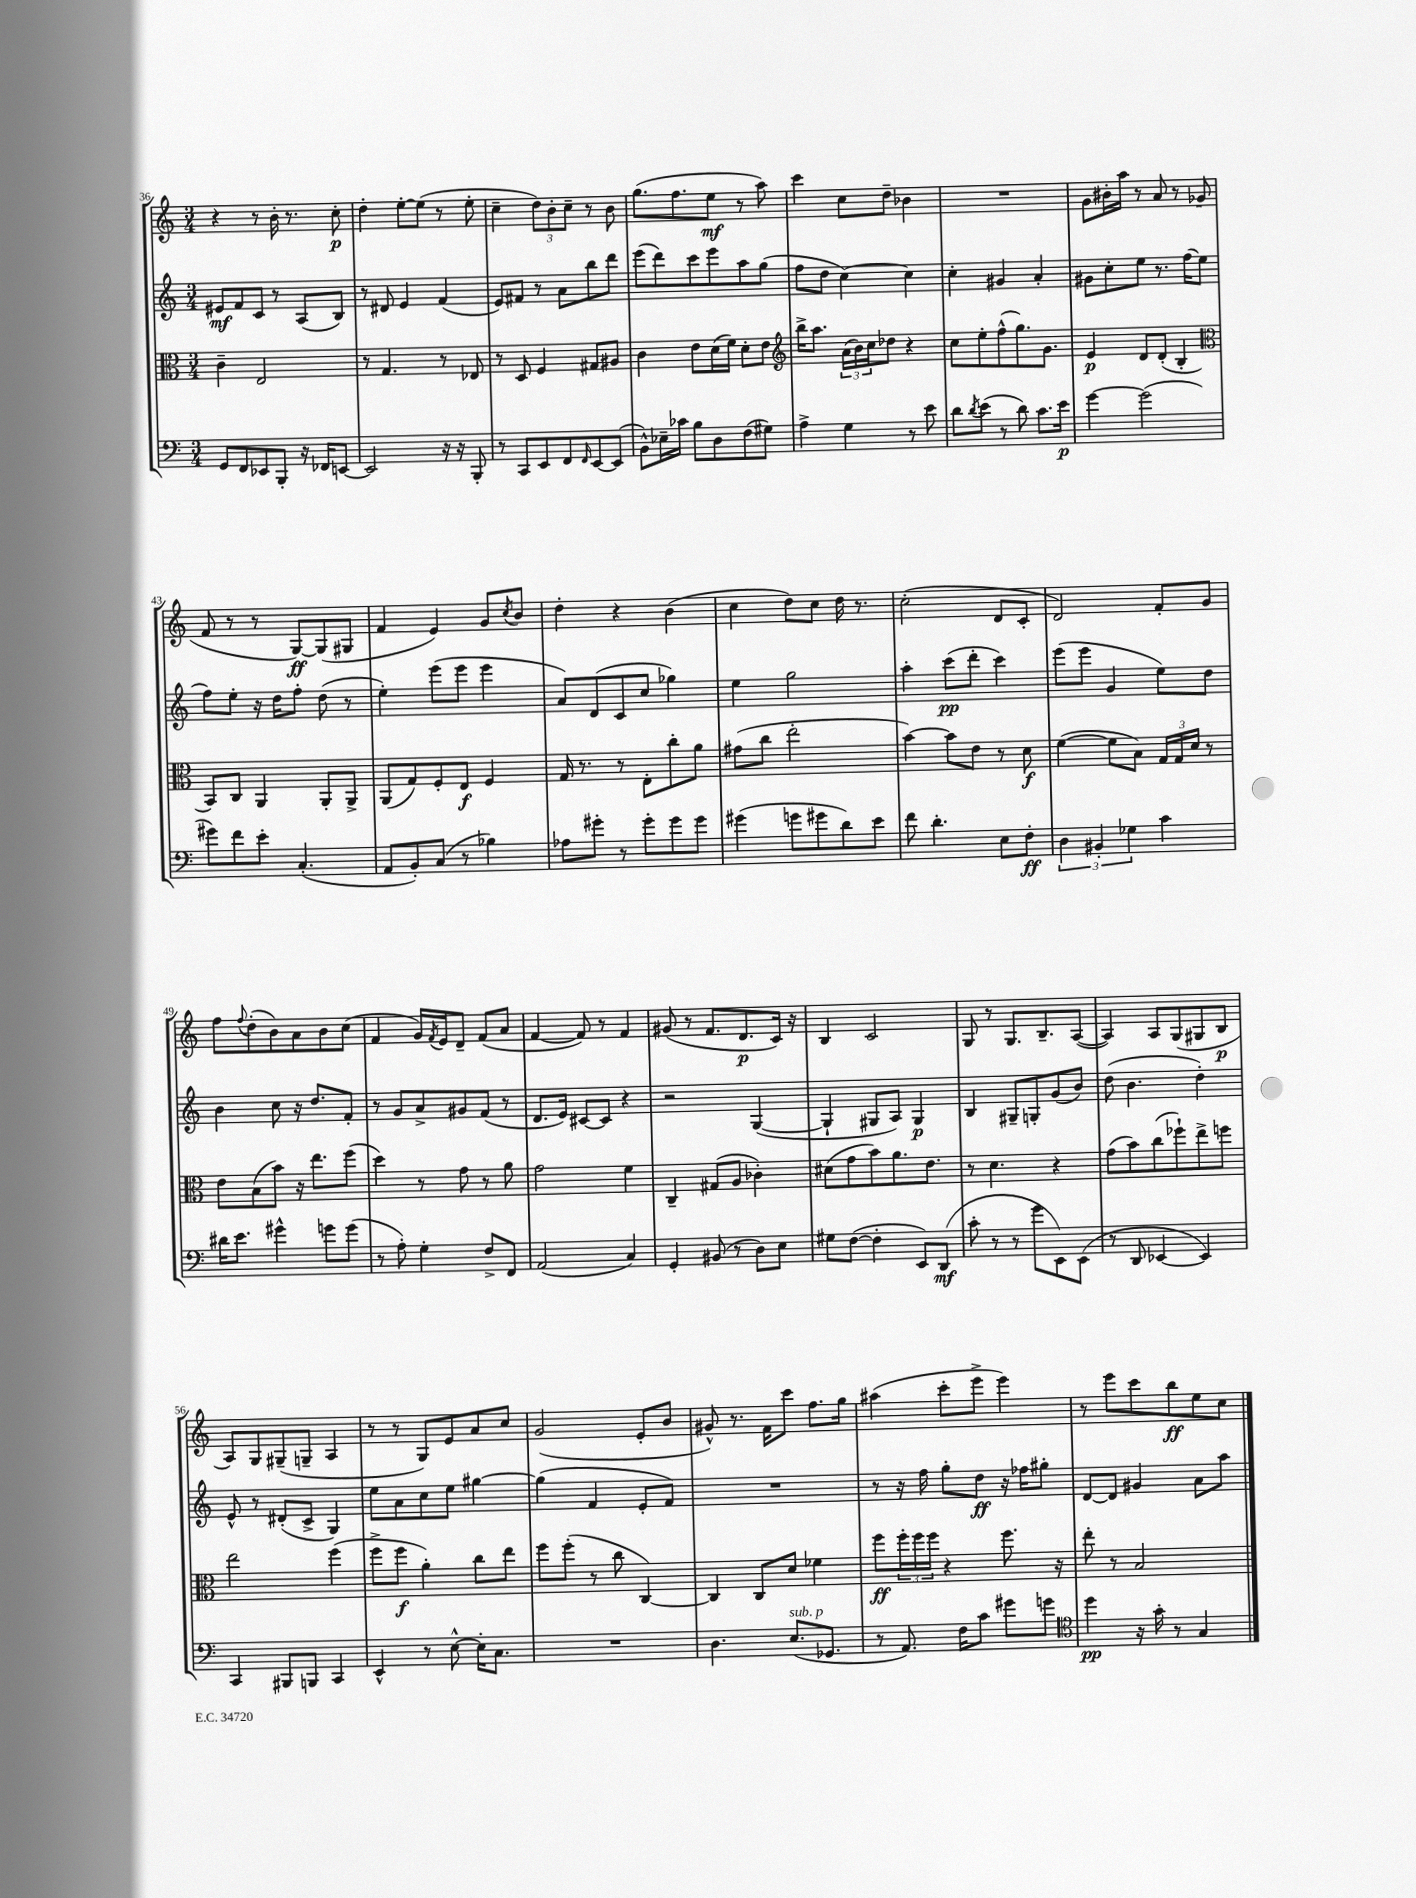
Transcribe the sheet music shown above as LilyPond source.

<<
\new StaffGroup <<
\new Staff = "s0" {
    \clef treble \key c \major \numericTimeSignature \time 3/4
    r4 r8 b'16-. r8. c''8-.\p |
    d''4-. e''8~-. e''8( r8 e''8-. |
    c''4-- \tuplet 3/2 { d''8) b'8-. c''8-- } r8 b'8 |
    g''8.( f''8. e''8\mf r8 a''8) |
    c'''4 c''8 d''8-- bes'4 |
    R2. |
    g'8 bis'16-. a''16 r8 a'8 r8 ges'8( |
    f'8 r8 r8 g8~\ff) g8( gis8 |
    f'4 e'4) g'8 \acciaccatura { c''8 } b'8 |
    d''4-. r4 b'4( |
    c''4 d''8) c''8 d''16 r8. |
    c''2-.( d'8 c'8-. |
    d'2) f'8-. g'8 |
    f''8 \appoggiatura { f''8 } d''8-.( b'8) a'8 b'8 c''8( |
    f'4 g'16) \acciaccatura { f'8 } e'16 d'8-- f'8( a'8 |
    f'4~ f'8) r8 f'4 |
    gis'8( r8 f'8. d'8.\p c'16) r16 |
    b4 c'2 |
    g8 r8 g8. b8.-- a8~( |
    a4) a8 g8( gis8 b8\p |
    a8) g8 gis8--( g8-- a4 |
    r8 r8 g8) e'8 a'8 c''8 |
    g'2( e'8-. b'8 |
    gis'8-^) r8. f'16 c'''8 f''8. g''16 |
    ais''4( c'''8-. e'''8-> e'''4) |
    r8 e'''8 c'''8 b''8\ff e''8 c''8 \bar "|." |
}
\new Staff = "s1" {
    \clef treble \key c \major \numericTimeSignature \time 3/4
    eis'8\mf f'8 c'8 r8 a8( b8) |
    r8 dis'8 e'4 f'4( |
    e'8) fis'8 r8 a'8 b''8 d'''8 |
    e'''8( d'''8) c'''8 e'''8 a''8 g''8( |
    f''8 d''8 c''4~) c''4 |
    c''4-. gis'4 a'4-. |
    gis'8 c''8-. e''8 r8. f''16( e''8 |
    f''8) e''8-. r16 d''16 f''8-. d''8( r8 |
    e''4-.) e'''8( e'''8 e'''4 |
    a'8) d'8( c'8 c''8 ges''4) |
    e''4 g''2 |
    a''4-. c'''8\pp( d'''8-. c'''4) |
    e'''8( e'''8 g'4 e''8) d''8 |
    b'4 c''8 r16 d''8. f'8-. |
    r8 g'8 a'8-> gis'8 f'8( r8 |
    d'8. e'16) cis'8~ cis'8 r4 |
    r2 g4~( |
    g4-! gis8 a8) gis4\p |
    b4 gis8-- g8-. g'8( b'8) |
    d''8( b'4. d''4-.) |
    e'8-^ r8 dis'8-.( c'8-> g4) |
    e''8 a'8 c''8 e''8 gis''4~ |
    gis''4( f'4 e'8-. f'8) |
    R2. |
    r8 r16 f''16 g''8-. d''8\ff r16 fes''16 gis''8-. |
    d'8~ d'8 gis'4 a'8 a''8 \bar "|." |
}
\new Staff = "s2" {
    \clef alto \key c \major \numericTimeSignature \time 3/4
    c'4-- e2 |
    r8 g4. r8 ees8 |
    r8 d8 f4 gis8 ais8 |
    c'4 e'8 d'16( f'16) d'8-. e'8 |
    \clef treble b''16-> a''8. \tuplet 3/2 { a'16( b'16) c''16 } des''8 r4 |
    c''8 e''8-. f''8-^( g''8.) g'8. |
    e'4\p d'8 d'8-.( b4-. |
    \clef alto b,8) c8 a,4 a,8-. a,8-> |
    a,8( g8) f8-. e8\f f4 |
    g16 r8. r8 e8-. c''8-. a'8 |
    gis'8( c''8 e''2-. |
    b'4~) b'8 e'8 r8 d'8\f |
    f'4~( f'8 b8) \tuplet 3/2 { g16 g16 d'16 } r8 |
    e'8 b8( b'8) r16 e''8. f''8( |
    d''4) r8 g'8 r8 a'8 |
    g'2 f'4 |
    c4-- gis8( a8 ces'4-.) |
    dis'8( g'8 b'8) a'8. e'8. |
    r8 d'4. r4 |
    g'8( b'8) c''8( fes''8-!) e''8-> f''8 |
    e''2 f''4( |
    f''8-> f''8\f a'4-.) c''8 e''8 |
    f''8 f''8-.( r8 c''8 c4~) |
    c4 c8 d'8 fes'4 |
    f''8\ff \tuplet 3/2 { f''16-. f''16 f''16 } r4 f''8. r16 |
    e''8-. r8 b2 \bar "|." |
}
\new Staff = "s3" {
    \clef bass \key c \major \numericTimeSignature \time 3/4
    g,8 f,8 ees,8 b,,8-. r16 fes,16 e,8~ |
    e,2 r16 r16 b,,8-. |
    r8 c,8 e,8 f,8 \grace { f,16 } e,8~ e,8( |
    b,8-^) ees16-- ces'16 b8 d8 f8( gis8) |
    a4-> g4 r8 e'8 |
    d'8 \acciaccatura { d'8 } e'8( r8 d'8) c'8. e'16\p |
    g'4~ g'2( |
    gis'8) f'8 e'8-. c4.-.( |
    a,8 b,8-.) c8( r8 bes4) |
    aes8 gis'8-. r8 gis'8-. gis'8 gis'8 |
    gis'4( g'8 gis'8 d'8) e'8 |
    f'8 d'4.-. e8 f8-.\ff |
    \tuplet 3/2 { d4 bis,4-. ges4 } c'4 |
    dis'16 e'8. gis'4-^ g'8 g'8( |
    r8 a8-.) g4-. f8-> f,8 |
    a,2( c4) |
    g,4-. bis,8( r8 d8) e8 |
    gis8 f8~( f4-. e,8) d,8\mf( |
    c'8-. r8 r8 g'8 e,8) e,8( |
    r8 d,8 ees,4~ ees,4) |
    c,4 bis,,8 b,,8 c,4 |
    e,4-^ r8 e8~-^ e16-. c8. |
    R2. |
    d4. e8.^\markup { \italic "sub. p" }( ges,8. |
    r8 a,8.) f16 c'8 gis'8 g'8 |
    \clef tenor d''4\pp r16 g'16-. r8 g4 \bar "|." |
}
>>
>>
\layout { \context { \Score currentBarNumber = #36 } }
